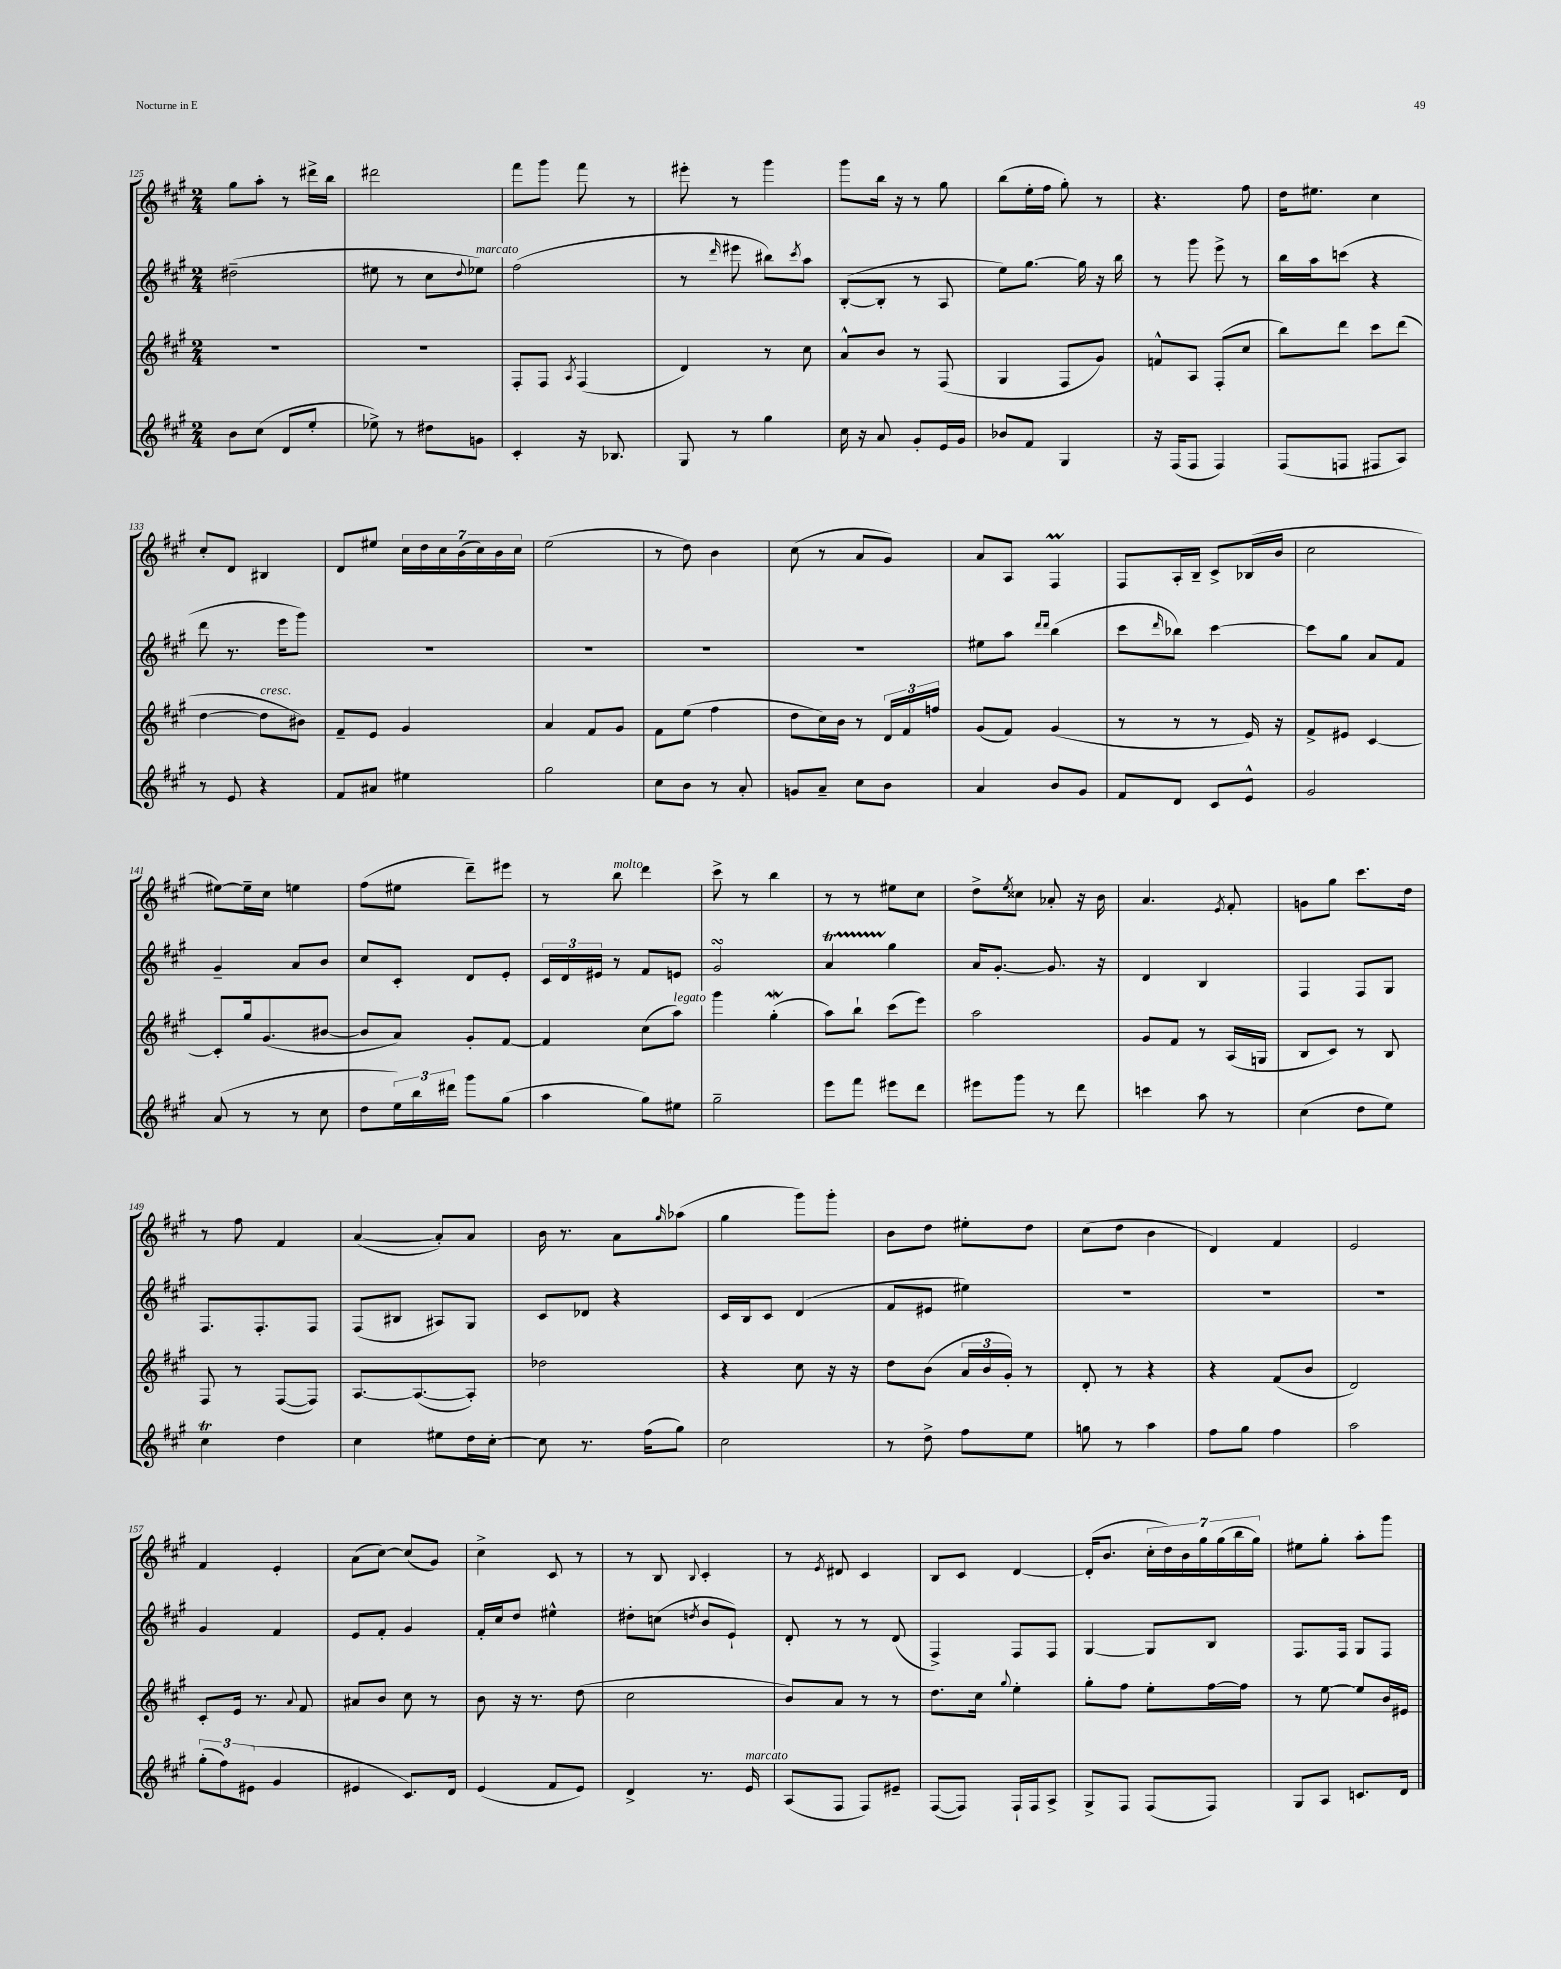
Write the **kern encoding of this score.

**kern	**kern	**kern	**kern
*part4	*part3	*part2	*part1
*staff4	*staff3	*staff2	*staff1
*clefG2	*clefG2	*clefG2	*clefG2
*k[f#c#g#]	*k[f#c#g#]	*k[f#c#g#]	*k[f#c#g#]
*M2/4	*M2/4	*M2/4	*M2/4
=125	=125	=125	=125
8b\L	2r	(2dd#X~\	8gg#\L
(8cc#\J	.	.	8aa'\J
8d/L	.	.	8r
8ee'/J	.	.	16ddd#X^\LL
.	.	.	16bb\JJ
=126	=126	=126	=126
8ee-X^\)	2r	8ee#X\	2ddd#X\
8r	.	8r	.
8dd#X\L	.	8cc#\L	.
.	.	8qqdd/	.
!	!	!LO:TX:a:i:t=marcato	!
8gn\J	.	8ee-X\J)	.
=127	=127	=127	=127
4c#'/	8F#'/L	(2ff#\	8fff#\L
.	8F#/J	.	8ggg#\J
.	8qA/	.	.
16r	(4F#/	.	8fff#\
8.B-X/	.	.	.
.	.	.	8r
=128	=128	=128	=128
8G#/	4d/)	8r	8eee#X'\
.	.	16qqddd/	.
8r	.	8eee#X\	8r
4gg#\	8r	8bb#X\L)	4ggg#\
.	.	8qccc#/	.
.	8cc#\	8aa\J	.
=129	=129	=129	=129
16cc#\	8a^^/L	([8B'/L	8ggg#\L
16r	.	.	.
8a/	8b/J	8B'/J]	16bb\Jk
.	.	.	16r
8g#'/L	8r	8r	8r
16e/L	(8F#/	8A/	8gg#\
16g#/JJ	.	.	.
=130	=130	=130	=130
8b-X/L	4G#/	8ee\L)	(8bb\L
8f#/J	.	[8.gg#\J	16ee'\L
.	.	.	16ff#\JJ
4G#/	8F#/L	.	8gg#'\)
.	.	16gg#\]	.
.	8g#/J)	16r	8r
.	.	16bb\	.
=131	=131	=131	=131
16r	8fn^^/L	8r	4.r
(16F#/KL	.	.	.
8F#/J	8A/J	8ggg#\	.
4F#/)	(8F#'/L	8eee^\	.
.	8cc#/J	8r	8ff#\
=132	=132	=132	=132
(8F#/L	8bb\L)	16bb\LL	16dd\KL
.	.	16aa\J	8.ee#X\J
8Fn/J	8ddd\J	(8cccn\J	.
8F#X/L	8ccc#\L	4r	4cc#\
8A/J)	(8ddd\J	.	.
!!LO:LB:g=z
=133	=133	=133	=133
8r	[4dd\	8ddd\	8cc#'/L
8e/	.	8.r	8d/J
!	!LO:TX:a:i:t=cresc.	!	!
4r	8dd\L]	.	4B#X/
.	.	16eee\KL	.
.	8b#X\J)	8ggg#\J)	.
=134	=134	=134	=134
8f#/L	8f#~/L	2r	8d/L
8a#X/J	8e/J	.	8ee#X/J
4ee#X\	4g#/	.	28cc#\LL
.	.	.	28dd\
.	.	.	28cc#\
.	.	.	(28b\
.	.	.	28cc#\)
.	.	.	28b\
.	.	.	28cc#\JJ
=135	=135	=135	=135
2gg#\	4a/	2r	(2ee\
.	8f#/L	.	.
.	8g#/J	.	.
=136	=136	=136	=136
8cc#\L	8f#\L	2r	8r
8b\J	(8ee\J	.	8dd\)
8r	4ff#\	.	4b\
8a'/	.	.	.
=137	=137	=137	=137
8gn/L	8dd\L	2r	(8cc#\
8a~/J	16cc#\L)	.	8r
.	16b\JJ	.	.
8cc#\L	8r	.	8a/L
8b\J	24d/LL	.	8g#/J)
.	24f#/	.	.
.	24ffn/JJ	.	.
=138	=138	=138	=138
4a/	(8g#/L	8ee#X\L	8a/L
.	8f#/J)	8aa\J	8A/J
.	.	16qqddd/LL	.
.	.	16qqddd/JJ	.
8b/L	(4g#/	(4bb\	4F#M/
8g#/J	.	.	.
=139	=139	=139	=139
8f#/L	8r	8ccc#\L	8F#/L
.	.	16qqddd/	.
8d/J	8r	8bb-X\J)	16A'/L
.	.	.	16B~/JJ
8c#/L	8r	[4ccc#\	8c#^/L
8e^^/J	16e/)	.	(16B-X/L
.	16r	.	16b/JJ
=140	=140	=140	=140
2g#/	8f#^/L	8ccc#\L]	2cc#\
.	8e#X/J	8gg#\J	.
.	[4c#/	8a/L	.
.	.	8f#/J	.
!!LO:LB:g=z
=141	=141	=141	=141
(8a/	8c#'/L]	4g#~/	[8ee#X\L)
8r	16gg#/k	.	16ee#~\L]
.	(8.g#/	.	16cc#\JJ
8r	.	8a/L	4een\
8cc#\	[8b#X/J	8b/J	.
=142	=142	=142	=142
8dd\L	8b#/L]	8cc#/L	(8ff#\L
24ee\L)	8a/J)	8c#'/J	8ee#X\J
24bb\	.	.	.
24ddd#X\JJ	.	.	.
8ggg#\L	8g#'/L	8d/L	8ddd~\L)
(8gg#\J	[8f#/J	8e'/J	8eee#X\J
=143	=143	=143	=143
4aa\	4f#/]	24c#/LL	8r
.	.	24d/	.
.	.	24e#X/JJ	.
!	!	!	!LO:TX:a:i:t=molto
.	.	8r	8bb\
8gg#\L)	(8cc#\L	8f#/L	4ddd\
!	!LO:TX:a:i:t=legato	!	!
8ee#X\J	8aa\J)	8en/J	.
=144	=144	=144	=144
2gg#~\	4ggg#\	2g#sSsS/	8ccc#^\
.	.	.	8r
.	(4gg#W'\	.	4bb\
=145	=145	=145	=145
8eee\L	8aa\L)	4aT/	8r
8fff#\J	8bb`\J	.	8r
8eee#X\L	(8ccc#\L	4gg#\	8ee#X\L
8ddd\J	8eee\J)	.	8cc#\J
=146	=146	=146	=146
8eee#X\L	2aa\	16a/KL	8dd^\L
.	.	[8.g#'/J	.
.	.	.	8qee/
8ggg#\J	.	.	8cc##X\J
8r	.	8.g#/]	8a-X'/
8ddd\	.	.	16r
.	.	16r	16b\
=147	=147	=147	=147
4cccn\	8g#/L	4d/	4.a/
.	8f#/J	.	.
8aa\	8r	4B/	.
.	.	.	8qe/
8r	(16A/LL	.	8f#'/
.	16Gn/JJ	.	.
=148	=148	=148	=148
(4cc#\	8B/L	4F#/	8gn\L
.	8c#/J)	.	8gg#\J
8dd\L	8r	8F#/L	8.ccc#\L
8ee\J)	8B/	8G#/J	.
.	.	.	16dd\Jk
!!LO:LB:g=z
=149	=149	=149	=149
4cc#t\	8F#/	8.F#/L	8r
.	8r	.	8ff#\
.	.	8.F#'/	.
4dd\	([8F#/L	.	4f#/
.	8F#/J])	8F#/J	.
=150	=150	=150	=150
4cc#\	[8.A/L	(8F#/L	([4a/
.	.	8B#X/J	.
.	(8.A/_	.	.
8ee#X\L	.	8A#X/L)	8a'/L])
16dd\L	8A'/J])	8G#/J	8a/J
[16cc#'\JJ	.	.	.
=151	=151	=151	=151
8cc#\]	2dd-X\	8c#/L	16b\
.	.	.	8.r
8.r	.	8d-X/J	.
.	.	4r	8a\L
(16ff#\KL	.	.	.
.	.	.	16qqgg#/
8gg#\J)	.	.	(8aa-X\J
=152	=152	=152	=152
2cc#\	4r	16c#/LL	4gg#\
.	.	16B/J	.
.	.	8c#/J	.
.	8cc#\	(4d/	8ggg#\L)
.	16r	.	8ggg#'\J
.	16r	.	.
=153	=153	=153	=153
8r	8dd\L	8f#/L	8b\L
8dd^\	(8b\J	8e#X/J	8dd\J
8ff#\L	24a/LL	4ee#X\)	8ee#X'\L
.	24b/	.	.
.	24g#'/JJ)	.	.
8ee\J	8r	.	8dd\J
=154	=154	=154	=154
8ggn\	8d'/	2r	(8cc#\L
8r	8r	.	8dd\J
4aa\	4r	.	4b\
=155	=155	=155	=155
8ff#\L	4r	2r	4d/)
8gg#\J	.	.	.
4ff#\	(8f#/L	.	4f#/
.	8b/J	.	.
=156	=156	=156	=156
2aa\	2d/)	2r	2e/
!!LO:LB:g=z
=157	=157	=157	=157
(12gg#'\L	8c#'/L	4g#/	4f#/
12ff#\)	.	.	.
.	16e/Jk	.	.
(12e#X\J	.	.	.
.	8.r	.	.
4g#/	.	4f#/	4e'/
.	8qqa/	.	.
.	8f#/	.	.
=158	=158	=158	=158
4e#X/	8a#X/L	8e/L	(8a\L
.	8b/J	8f#'/J	[8cc#\J)
8.c#/L)	8cc#\	4g#/	(8cc#/L]
.	8r	.	8g#/J)
16d/Jk	.	.	.
=159	=159	=159	=159
(4e/	8b\	16f#'/LL	4cc#^\
.	.	16cc#/J	.
.	16r	8dd/J	.
.	8.r	.	.
8f#/L	.	4ee#X^^\	8c#/
8e/J)	(8dd\	.	8r
=160	=160	=160	=160
4d^/	2cc#\	8dd#X'\L	8r
.	.	(8ccn\J	8B/
.	.	8qddn/	8qqB/
8.r	.	8b/L	4c#'/
.	.	8e`/J)	.
!LO:TX:a:i:t=marcato	!	!	!
16e/	.	.	.
=161	=161	=161	=161
(8A/L	8b/L)	8d'/	8r
.	.	.	8qe/
8F#/J	8a/J	8r	8d#X/
8F#/L)	8r	8r	4c#/
8e#X~/J	8r	(8d/	.
=162	=162	=162	=162
([8F#/L	8.dd\L	4F#^/)	8B/L
8F#/J])	.	.	8c#/J
.	16cc#\Jk	.	.
.	8qqgg#/	.	.
16F#`/LL	4ee'\	8F#/L	[4d/
16F#/J	.	.	.
8A^/J	.	8F#/J	.
=163	=163	=163	=163
8G#^/L	8gg#'\L	[4G#/	(16d'/KL]
.	.	.	8.b/J
8F#/J	8ff#\J	.	.
(8F#/L	8ee'\L	8G#/L]	28cc#'\LL
.	.	.	28dd\)
.	.	.	28b\
.	.	.	28gg#\
8F#/J)	[16ff#\L	8B/J	.
.	.	.	(28gg#\
.	.	.	28bb\
.	16ff#\JJ]	.	.
.	.	.	28gg#\JJ)
=164	=164	=164	=164
8G#/L	8r	8.F#/L	8ee#X\L
8A/J	[8ee\	.	8gg#'\J
.	.	16F#/Jk	.
8.cn/L	8ee/L]	8G#/L	8aa'\L
.	16b/L	8F#/J	8ggg#\J
16d/Jk	16e#X/JJ	.	.
==	==	==	==
*-	*-	*-	*-
